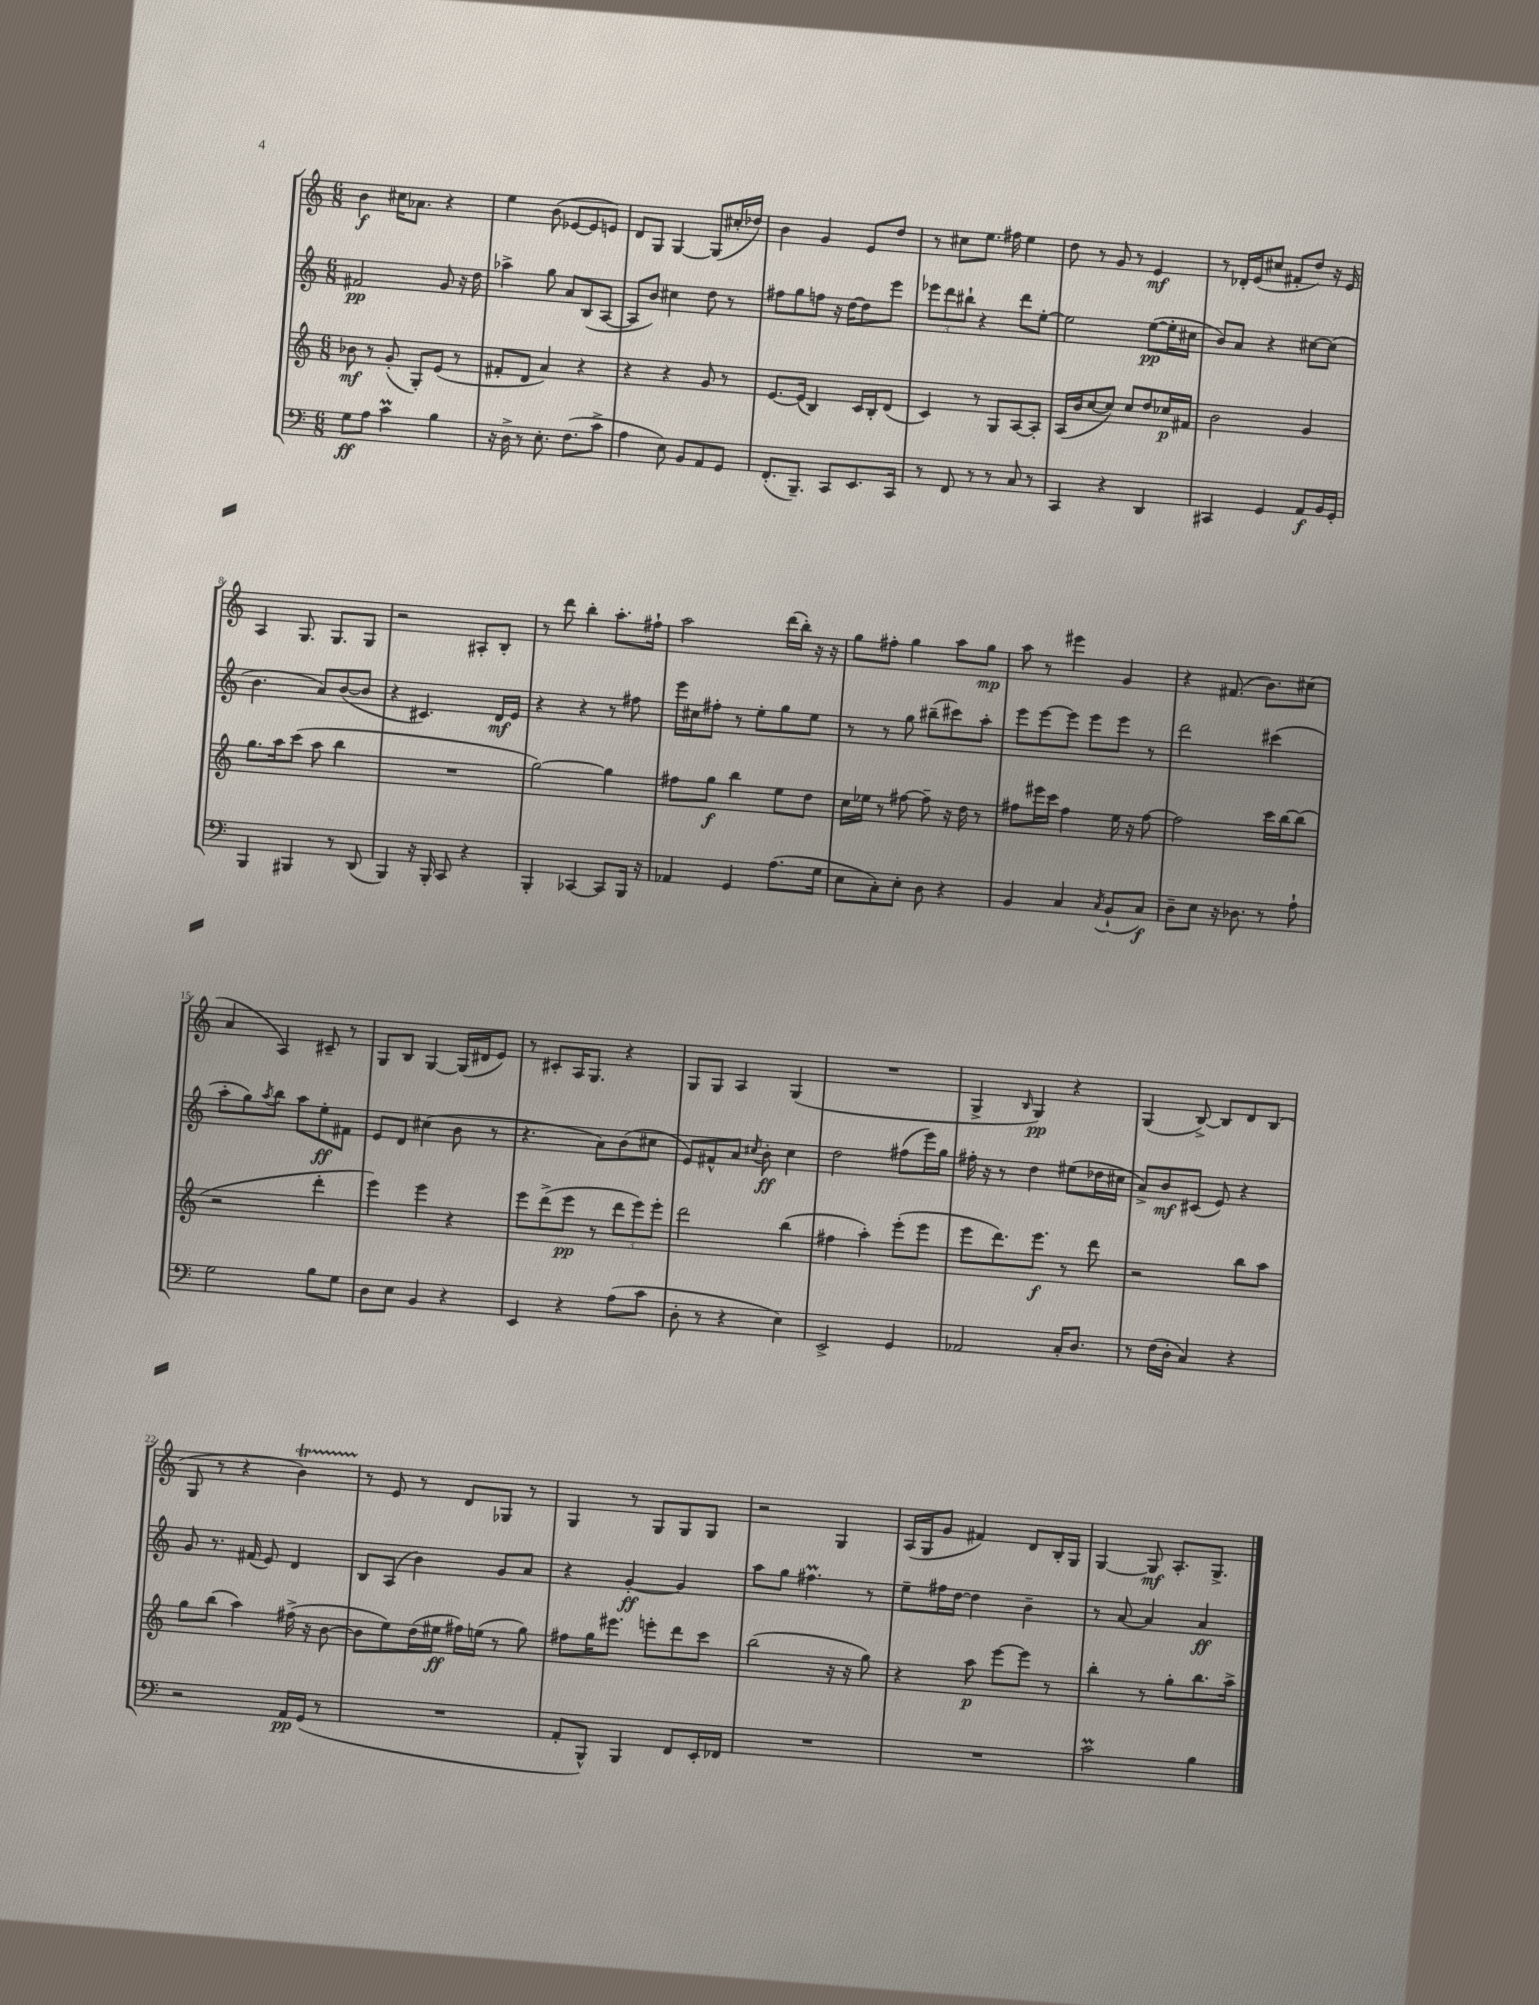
<<
\new StaffGroup <<
\new Staff = "s0" {
    \clef treble \key c \major \numericTimeSignature \time 6/8
    b'4\f cis''16 aes'8. r4 |
    e''4 b'8( ees'8~ ees'8 e'8) |
    d'8 g8 g4~ g8( cis''16-. des''16) |
    b'4 g'4 e'8 d''8 |
    r8 cis''8 e''8. fis''16 e''4 |
    d''8 r8 g'8 r8 e'4\mf |
    r8 des'16-. e'16( cis''8 fis'8-. d''8) r16 e'16 |
    a4 g8. g8. g8 |
    r2 ais8-. b8-. |
    r8 d'''8 b''4-. a''8.-. fis''16-! |
    a''2 d'''16( b''16-.) r16 r16 |
    g''8 fis''8-. g''4 a''8 g''8\mp |
    a''8 r8 eis'''4 g'4 |
    r4 fis'8.( b'8.) cis''8( |
    a'4 a4) cis'8-- r8 |
    g8 b8 g4~ g16( dis'16 e'8) |
    r8 cis'8-. a16 g8. r4 |
    g8 g8 a4 g4( |
    R2. |
    g4-> \grace { b16 } g4\pp) r4 |
    g4( b8~->) b8 d'8 b8( |
    g8 r8 r4 b'4\startTrillSpan) |
    r8\stopTrillSpan e'8 r8 d'8 ges8 r8 |
    g4 r8 g8 g8 g8 |
    r2 g4 |
    a16( g16 g'8 fis'4) d'8 b16-. g16 |
    g4~ g8\mf a8.-. g8.-> \bar "|." |
}
\new Staff = "s1" {
    \clef treble \key c \major \numericTimeSignature \time 6/8
    fis'2\pp g'8 r16 d''16 |
    aes''4-> g''8 a'8 b8( a8~ |
    a8 b'8) cis''4 d''8 r8 |
    fis''8 g''8 f''8 r16 d''16~ d''8 e'''8 |
    \tuplet 3/2 { ees'''8 d'''8 bis''8-! } r4 d'''8 e''8~-. |
    e''2 e''8~\pp( e''16-. cis''16 |
    b'8) a'8 r4 cis''8~ cis''8( |
    b'4. a'8) b'8~( b'8 |
    r4 cis'4.) d'16\mf e'16 |
    r4 r4 r8 fis''8 |
    e'''16 cis''16 fis''8-. r8 e''8-. g''8 e''8 |
    r8 r8 g''8 bis''8--( cis'''8) a''8-. |
    e'''8 e'''8~ e'''8 e'''8 e'''8 r8 |
    d'''2 cis'''4( |
    a''8-. g''8) \acciaccatura { a''8 } b''8 a''8 e''8-.\ff fis'8 |
    e'8 d'8 cis''4( b'8 r8 |
    r4. a'8) b'8( cis''8 |
    e'8) fis'8-^ a'8 \acciaccatura { cis''8 } b'8-.\ff cis''4 |
    d''2 fis''8( e'''16) g''16 |
    fis''16-. r16 r8 d''4 eis''8( des''16 cis''16 |
    a'8->) b'8\mf cis'8( e'8) r4 |
    g'8 r8. fis'16( e'8) d'4 |
    b8 a8( b'4) g'8 a'8 |
    r4 g'4~-.\ff g'4 |
    a''8 g''8 fis''4.\prall r8 |
    e''8-- fis''16 d''16~ d''4 b'4-- |
    r8 a'8~ a'4 a'4\ff \bar "|." |
}
\new Staff = "s2" {
    \clef treble \key c \major \numericTimeSignature \time 6/8
    bes'8\mf r8 g'8-.( g8-.) e'8( r8 |
    fis'8-. d'8 a'4) r4 |
    r4 r4 g'8 r8 |
    e'8.~ e'16( b4) c'16 b16-. d'8( |
    c'4) r8 g8 a8~ a8-. |
    a16( b'16 c''8~ c''8) c''8 d''8 ces''16\p fis'16 |
    b'2 g'4 |
    g''8. a''16 c'''8( a''8 b''4 |
    R2. |
    g''2~) g''4 |
    fis''8 g''8\f b''4 e''8 d''8 |
    c''16 ees''16 r8 fis''8~ fis''8-- r16 d''16 r8 |
    fis''8 eis'''16 c'''16 fis''4 e''16 r16 fis''8~ |
    fis''2 c'''16 b''16~ b''8( |
    r2 d'''4-. |
    e'''4) e'''4 r4 |
    e'''8 d'''8->( e'''8\pp r8 \tuplet 3/2 { d'''8 e'''8) e'''8-. } |
    d'''2 b''4( |
    fis''4 a''4-.) e'''8-.( e'''8 |
    e'''8 d'''8.) e'''8.\f r8 d'''8 |
    r2 b''8 a''8 |
    g''8 b''8( a''4) fis''16->( r16 b'8~ |
    b'8 e''8) d''16( eis''16\ff fis''16) e''16( r8 g''8) |
    fis''8 g''16 eis'''8. e'''8-. d'''8 c'''8 |
    b''2( r16 r16 g''8) |
    r4 a''8\p e'''8~ e'''8 r8 |
    b''4-. r8 g''8-. b''8. a''16-> \bar "|." |
}
\new Staff = "s3" {
    \clef bass \key c \major \numericTimeSignature \time 6/8
    g8\ff a8 c'4\prall b4 |
    r16 d16-> r8 e8.-. f8.( c'8-> |
    a4 e8) b,8 a,8 g,8 |
    f,8.-.( b,,8.--) c,8 e,8. c,16 |
    r8 f,8 r8 r8 c8 r8 |
    c,4 r4 d,4 |
    cis,4 g,4 a,8\f b,16 g,16-. |
    b,,4 bis,,4 r8 d,8( |
    b,,4) r16 b,,16-. c,8 r4 |
    b,,4-. ces,4~ ces,8 b,,16 r16 |
    aes,4 g,4 a8.( g16 |
    e8 c8-.) e8-. d8 r4 |
    b,4 c4 \acciaccatura { c8 } b,8-!( c8\f) |
    d8-- e8 r16 des8. r8 a8-! |
    g2 b8 g8 |
    d8 e8 b,4 r4 |
    e,4 r4 a8( c'8 |
    d8-. r8 r4 e4) |
    e,2-> g,4 |
    aes,2 c16-. d8. |
    r8 f16( d16-. c4) r4 |
    r2 a,16\pp g,16( r8 |
    R2. |
    a,8-. b,,8-^) b,,4 f,8 e,16-. fes,16 |
    R2. |
    R2. |
    c'2\prall b4 \bar "|." |
}
>>
>>
